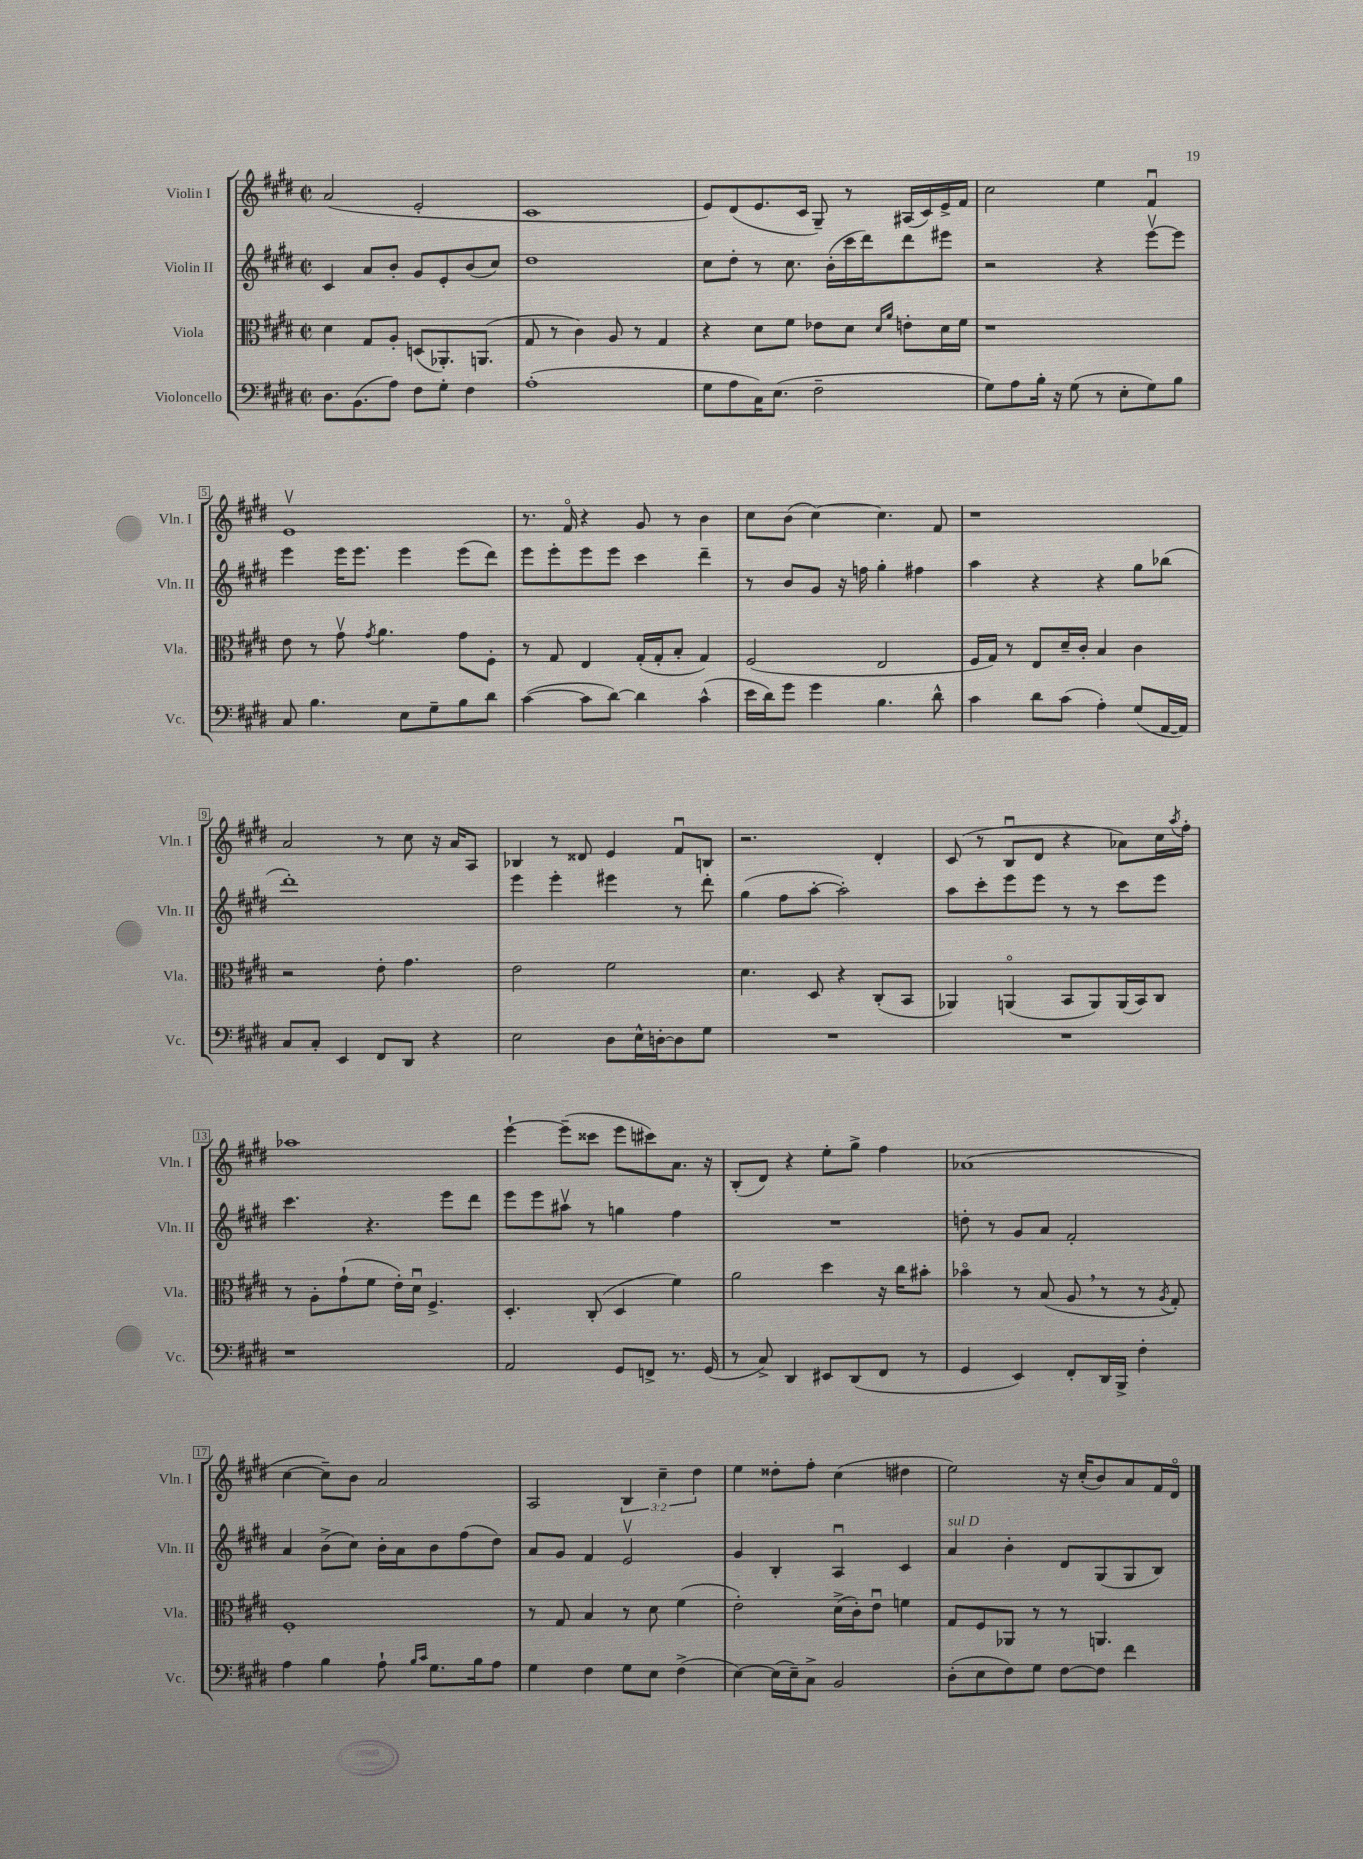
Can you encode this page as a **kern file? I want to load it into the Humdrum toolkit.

**kern	**kern	**kern	**kern
*staff4	*staff3	*staff2	*staff1
*clefF4	*clefC3	*clefG2	*clefG2
*k[f#c#g#d#]	*k[f#c#g#d#]	*k[f#c#g#d#]	*k[f#c#g#d#]
*M2/2	*M2/2	*M2/2	*M2/2
*met(c|)	*met(c|)	*met(c|)	*met(c|)
8.D#	4d#	4c#	(2a
(8.BB	.	.	.
.	8G#	8a	.
8A)	8A'	8b'	.
8F#	(8D	8g#	2e'
8G#'	8.AA-')	8e'	.
4F#	.	(8b	.
.	(8.AA	.	.
.	.	8cc#)	.
=	=	=	=
(1A'	8G#	1dd#	1c#
.	8r	.	.
.	4c#)	.	.
.	8A	.	.
.	8r	.	.
.	4G#	.	.
=	=	=	=
8G#	4r	8cc#	8e)
8A	.	8dd#'	(8d#
16C#)	8d#	8r	8.e
(8.E	.	.	.
.	8f#	8.cc#	.
.	.	.	16c#
2F#~	8e-	.	8G#~)
.	.	(16b'	.
.	8d#	16ccc#	8r
.	.	16ddd#)	.
.	16qqd#	.	.
.	16qqa	.	.
.	8e'	8ddd#	(16A#
.	.	.	16c#)
.	16d#	8eee#	16e^
.	16f#	.	16f#
=	=	=	=
8G#)	1r	2r	2cc#
8A	.	.	.
16B'	.	.	.
16r	.	.	.
(8G#	.	.	.
8r	.	4r	4ee
8E'	.	.	.
8G#)	.	[8eeev	4f#u
8B	.	8eee]	.
=	=	=	=
8C#	8e	4eee	1ev
4.B	8r	.	.
.	8g#v	16eee	.
.	.	8.eee	.
.	8qg#	.	.
.	4.a	.	.
8E	.	4eee	.
8G#~	.	.	.
8B	8g#	(8eee	.
8d#	8F#'	8ddd#)	.
=	=	=	=
([4c#	8r	8eee	8.r
.	8G#	8eee'	.
.	.	.	16f#o
8c#]	4E	8eee	4r
[8d#)	.	8eee	.
4d#]	(16G#'	4ccc#	8g#
.	16G#'	.	.
.	8B'	.	8r
(4c#^^	4G#)	4ddd#~	4b
=	=	=	=
16e	(2F#	8r	8cc#
16d#)	.	.	.
8g#	.	8b	(8b
4g#	.	8g#	[4cc#)
.	.	16r	.
.	.	16ff	.
4.B	2E	4gg#'	4.cc#]
.	.	4ff#	.
8d#^^	.	.	8f#
=	=	=	=
4c#	16F#	4aa	1r
.	16G#)	.	.
.	8r	.	.
8d#	8E	4r	.
(8c#	16d#~	.	.
.	16c#'	.	.
4A')	4B	4r	.
(8G#	4c#	8gg#	.
[16AA	.	(8bb-	.
16AA])	.	.	.
=	=	=	=
8C#	2r	1ddd#')	2a
8C#'	.	.	.
4EE	.	.	.
8FF#	8e'	.	8r
8DD#	4.g#	.	8cc#
4r	.	.	16r
.	.	.	16a
.	.	.	8A
=	=	=	=
2E	2e	4eee	4B-
.	.	4eee'	8r
.	.	.	8d##
8D#	2f#	4eee#	4e
16E^^	.	.	.
[16D'	.	.	.
8D]	.	8r	8f#u
8G#	.	8ddd#'	8B
=	=	=	=
1r	4.d#	(4gg#	2.r
.	.	8ff#	.
.	8D#	[8aa'	.
.	4r	2aa'])	.
.	(8C#'	.	4d#'
.	8BB	.	.
=	=	=	=
1r	4AA-)	8aa	(8c#
.	.	8ccc#'	8r
.	(4AAo	8eee	8Bu
.	.	8eee	8d#
.	8BB	8r	4r
.	8AA)	8r	.
.	(16AA	8ccc#	8a-)
.	16BB)	.	.
.	8C#	8eee	16cc#
.	.	.	8qaa
.	.	.	16ff#'
=	=	=	=
1r	8r	4.ccc#	1aa-
.	8A'	.	.
.	(8g#`	.	.
.	8f#	4.r	.
.	16e')	.	.
.	16d#u	.	.
.	4.F#^	.	.
.	.	8eee	.
.	.	8ddd#	.
=	=	=	=
2AA	4.D#'	8eee	[4eee`
.	.	8eee	.
.	.	8aa#v	(8eee~]
.	(8C#'	8r	8ccc##
8GG#	4D#	4gg	8eee
8FF^	.	.	8ccc#)
8.r	4f#)	4ff#	8.a
(16GG#	.	.	16r
=	=	=	=
8r	2a	1r	(8B'
8C#^)	.	.	8d#)
4DD#	.	.	4r
8EE#	4dd#	.	8ee'
(8DD#	.	.	8gg#^
8FF#	16r	.	4ff#
.	16cc#	.	.
8r	8b#'	.	.
=	=	=	=
4GG#	4b-o	8dd'	(1a-
.	.	8r	.
4EE)	8r	8g#	.
.	(8B	8a	.
8FF#'	8A	2f#'	.
16DD#	8r	.	.
16BBB^	.	.	.
4F#'	8r	.	.
.	8qA	.	.
.	8G#')	.	.
=	=	=	=
4A	1F#'	4a	[4cc#
4B	.	(8b^	8cc#~])
.	.	8cc#)	8b
8A`	.	16b'	2a
.	.	16a	.
16qqB	.	.	.
16qqc#	.	.	.
8.G#	.	8b	.
.	.	(8ff#	.
16B	.	.	.
8A	.	8dd#)	.
=	=	=	=
4G#	8r	8a	2A
.	8G#	8g#	.
4F#	4B	4f#	.
8G#	8r	2ev	6B
8E	8d#	.	.
.	.	.	6cc#~
(4F#^	(4f#	.	.
.	.	.	6dd#
=	=	=	=
[4E)	2e')	4g#	4ee
(16E]	.	4B'	8dd##'
16E~)	.	.	.
8C#^	.	.	8ff#'
2BB	(16d#^	4Au	(4cc#
.	16c#')	.	.
.	8eu	.	.
.	4f	4c#	4dd#
=	=	=	=
(8D#'	8G#	4a	2ee)
8E	8F#	.	.
8F#)	8AA-	4b'	.
8G#	8r	.	.
[8F#	8r	8d#	16r
.	.	.	(16cc#'
8F#]	4.AA	(8G#	8b)
4f#	.	8G#	8a
.	.	8B)	16f#
.	.	.	16d#o
==	==	==	==
*-	*-	*-	*-
